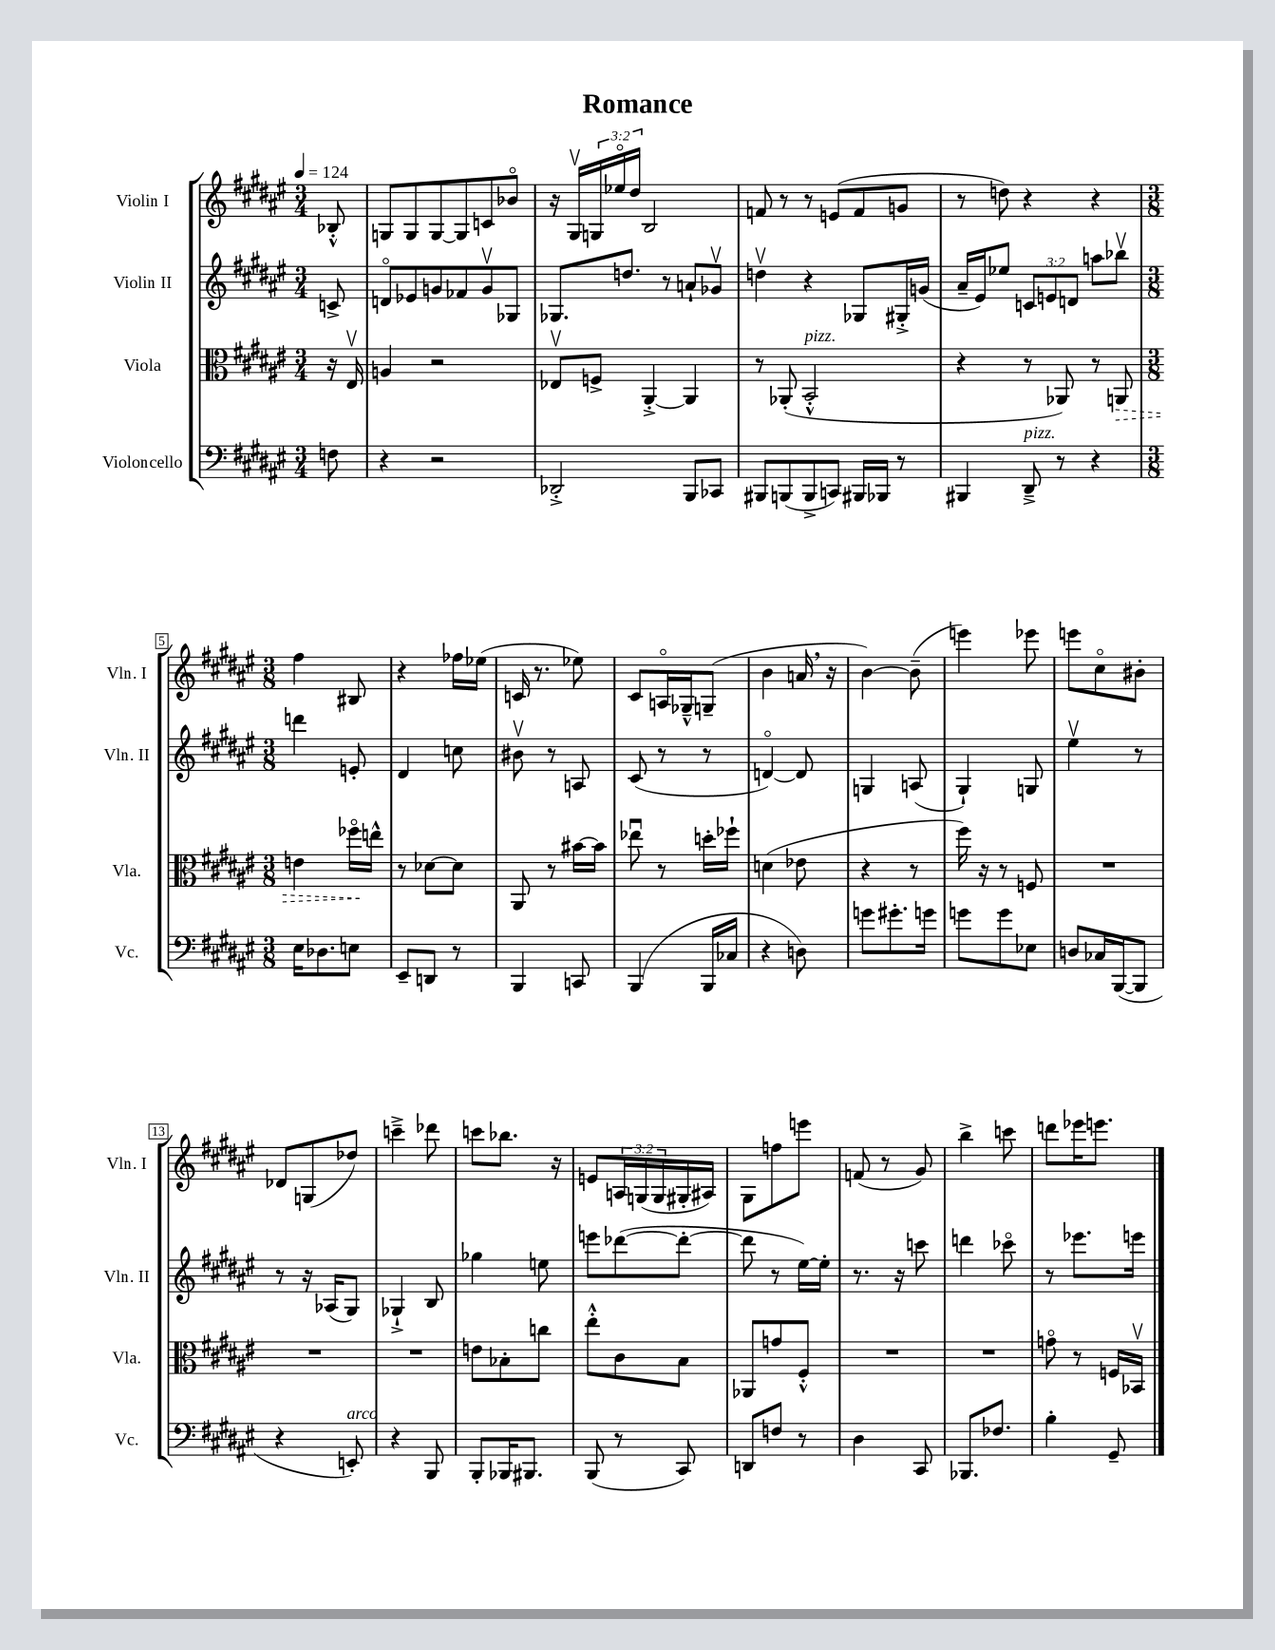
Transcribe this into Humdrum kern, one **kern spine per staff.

**kern	**kern	**dynam	**kern	**kern
*part4	*part3	*part3	*part2	*part1
*staff4	*staff3	*staff3	*staff2	*staff1
*I"Violoncello	*I"Viola	*	*I"Violin II	*I"Violin I
*I'Vc.	*I'Vla.	*	*I'Vln. II	*I'Vln. I
*clefF4	*clefC3	*	*clefG2	*clefG2
*k[f#c#g#d#a#e#]	*k[f#c#g#d#a#e#]	*	*k[f#c#g#d#a#e#]	*k[f#c#g#d#a#e#]
*M3/4	*M3/4	*	*M3/4	*M3/4
*MM124	*MM124	*	*MM124	*MM124
=	=	=	=	=
8Fn\	16r	.	8cn^/	8B-X'^^/
.	16E#v/	.	.	.
=1	=1	=1	=1	=1
4r	4An/	.	8dn/L	8Gn/L
.	.	.	8e-X/	8G/
2r	2r	.	8gn/	[8G/
.	.	.	8f-X/	8G/]
.	.	.	8gv/	8cn/
.	.	.	8G-X/J	8b-X/J
=2	=2	=2	=2	=2
2DD-X'^/	8E-Xv/L	.	8.G-X/L	16r
.	.	.	.	16G#v/LL
.	8Fn^/J	.	.	24Gn/
.	.	.	.	24ee-X/
.	.	.	8.ddn/J	.
.	.	.	.	24dd#/JJ
.	[4AA#'^/	.	.	2B/
.	.	.	8r	.
8BBB/L	4AA#/]	.	8an`/L	.
8CC-X/J	.	.	8g-Xv/J	.
=3	=3	=3	=3	=3
8BBB#X/L	8r	.	4ddnv\	8fn/
(8BBBn/	(8AA-X'/	.	.	8r
!	!LO:TX:a:i:t=pizz.	!	!	!
8BBB^/	2BB'^^/	.	4r	8r
8CCn/J)	.	.	.	(8en/L
16BBB#X/LL	.	.	8G-X/L	8f/
16BBB-X/JJ	.	.	.	.
8r	.	.	16G#X'^/L	8gn/J
.	.	.	(16gn/JJ	.
=4	=4	=4	=4	=4
4BBB#X/	4r	.	16a#~/LL	8r
.	.	.	16e#/J)	.
.	.	.	8ee-X/J	8ddn\)
!LO:TX:a:i:t=pizz.	!	!	!	!
8DD#~^/	8r	.	12cn/L	4r
.	.	.	12en/	.
8r	8AA-X/)	.	.	.
.	.	.	12dn/J	.
4r	8r	.	8aan\L	4r
!	!	!LO:HP:b	!	!
.	8AAn/	>	8bb-Xv\J	.
!!LO:LB:g=z
=5	=5	=5	=5	=5
*M3/8	*M3/8	*	*M3/8	*M3/8
16E#\KL	4en\	.	4dddn\	4ff#\
8.D-X\	.	.	.	.
8En\J	16ff-X\LL	.	8en'/	8B#X/
.	16een^^\JJ	]	.	.
=6	=6	=6	=6	=6
8EE#~/L	8r	.	4d#/	4r
8DDn/J	[8d-X\L	.	.	.
8r	8d-\J]	.	8ccn\	16ff-X\LL
.	.	.	.	(16ee-X\JJ
=7	=7	=7	=7	=7
4BBB/	8AA#/	.	8b#Xv\	16cn/
.	.	.	.	8.r
.	8r	.	8r	.
8CCn/	[16b#X\LL	.	8An/	8ee-X\)
.	16b#\JJ]	.	.	.
=8	=8	=8	=8	=8
(4BBB/	8ee-Xu\	.	(8c#/	8c#/L
.	8r	.	8r	16An/L
.	.	.	.	16G-X~^^/J
16BBB/LL	16ddn'\LL	.	8r	(8Gn~/J
16C-X/JJ	16ff-X`\JJ	.	.	.
=9	=9	=9	=9	=9
4r	(4dn\	.	[4dn/)	4b\
8Dn\)	8e-X\	.	8d/]	16an,/
.	.	.	.	16r
=10	=10	=10	=10	=10
8gn\L	4r	.	4Gn/	[4b\)
8.g#X'\	.	.	.	.
.	8r	.	(8An/	(8b~\]
16gn\Jk	.	.	.	.
=11	=11	=11	=11	=11
8gn\L	16ff#\)	.	4G#`/)	4eeen\)
.	16r	.	.	.
8g\	8r	.	.	.
8E-X\J	8Fn/	.	8Gn/	8eee-X\
=12	=12	=12	=12	=12
8Dn/L	4.r	.	4ee#v\	8eeen\L
16C-X/L	.	.	.	8cc#\
([16BBB/J	.	.	.	.
8BBB/J]	.	.	8r	8b#X'\J
!!LO:LB:g=z
=13	=13	=13	=13	=13
4r	4.r	.	8r	8d-X/L
.	.	.	16r	(8Gn/
.	.	.	(16A-X/KL	.
!LO:TX:a:i:t=arco	!	!	!	!
8EEn'/)	.	.	8G#/J)	8dd-X/J)
=14	=14	=14	=14	=14
4r	4.r	.	4G-X`^/	4cccn~^\
8BBB/	.	.	8B/	8ddd-X\
=15	=15	=15	=15	=15
8BBB'/L	8en\L	.	4gg-X\	8cccn\L
16BBB-X/K	8B-X'\	.	.	8.bb-X\J
8.BBB#X/J	.	.	.	.
.	8ccn\J	.	8een\	.
.	.	.	.	16r
=16	=16	=16	=16	=16
(8BBB/	8ee#'^^\L	.	8eeen\L	8en/L
8r	8c#\	.	([8ddd-X\	24An/L
.	.	.	.	(24Gn/
.	.	.	.	24G/
8CC#/)	8B\J	.	8ddd-'\J_	16G#X'/
.	.	.	.	16A#X/JJ)
=17	=17	=17	=17	=17
8DDn/L	8AA-X/L	.	8ddd-\]	8G#\L
8Fn/J	8gn/	.	8r	8ffn\
8r	8F#'^^/J	.	[16ee#\LL)	8eeen\J
.	.	.	16ee#'\JJ]	.
=18	=18	=18	=18	=18
4D#\	4.r	.	8.r	(8fn/
.	.	.	.	8r
.	.	.	16r	.
8CC#/	.	.	8cccn\	8g#/)
=19	=19	=19	=19	=19
8.BBB-X/L	4.r	.	4dddn\	4bb^\
8.F-X/J	.	.	.	.
.	.	.	8ccc-X\	8cccn\
=20	=20	=20	=20	=20
4B'\	8gn\	.	8r	8dddn\L
.	8r	.	8.eee-X\L	16eee-X\K
.	.	.	.	8.eeen\J
8GG#~/	16Fn/LL	.	.	.
.	16BB-Xv/JJ	.	16eeen\Jk	.
==	==	==	==	==
*-	*-	*-	*-	*-
